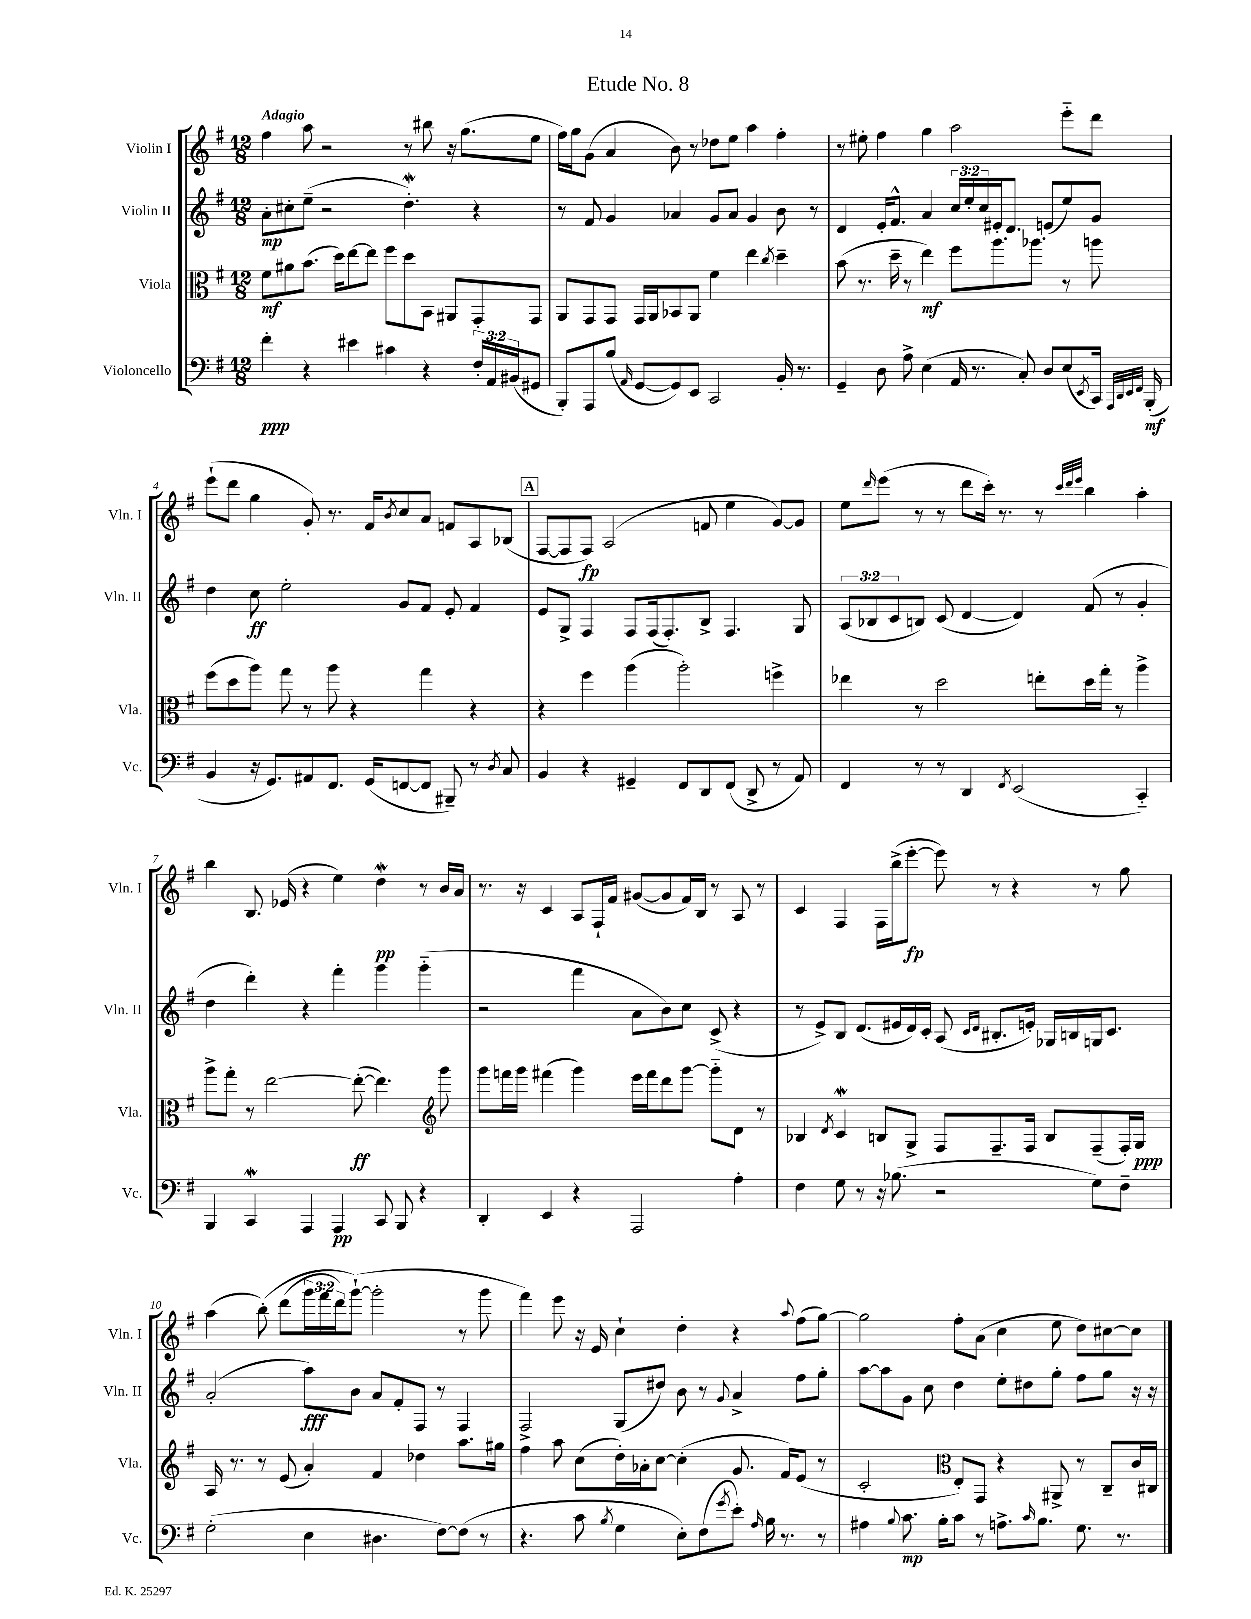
\header { title = "Etude No. 8" }
<<
\new StaffGroup <<
\new Staff = "s0" \with { instrumentName = "Violin I" shortInstrumentName = "Vln. I" } {
    \clef treble \key g \major \numericTimeSignature \time 12/8 \override Staff.TupletNumber.text = #tuplet-number::calc-fraction-text \tempo "Adagio"
    fis''4 a''8 r2 r8 bis''8 r16 g''8.( e''8 |
    fis''16) g''16 g'8( a'4 b'8) r8 des''8 e''8 a''4 fis''4-. |
    r8 eis''8-. fis''4 g''4 a''2 e'''8-_ d'''8 |
    e'''8-!( d'''8 g''4 g'8-.) r8. fis'16 \acciaccatura { b'8 } c''8 a'8 f'8 a8 bes8( |
    \mark \markup { \box "A" } fis8~ fis8 fis8\fp) a2( f'8 e''4 g'8~) g'8 |
    e''8 \grace { d'''16 } e'''8( r8 r8 d'''8 c'''16-.) r8. r8 \grace { c'''32 d'''32 e'''32 } b''4 a''4-. |
    b''4 b8. ees'16( r4 e''4) d''4\mordent\pp r8 b'16 a'16 |
    r8. r16 c'4 a8 fis16-! fis'16 gis'8~( gis'8 fis'16) b16 r8 a8 r8 |
    c'4 fis4 fis16 b''16->( e'''8~-.\fp e'''8) r8 r4 r8 g''8 |
    a''4( b''8-.)\( d'''8( \tuplet 3/2 { g'''16 fis'''16 d'''16) } g'''8~-!(\) g'''2-. r8 g'''8 |
    fis'''4) e'''8 r16 e'16 c''4-! d''4-. r4 \appoggiatura { a''8 } fis''8( g''8~) |
    g''2 fis''8-. a'8( c''4 e''8 d''8) cis''8~ cis''8 \bar "|." |
}
\new Staff = "s1" \with { instrumentName = "Violin II" shortInstrumentName = "Vln. II" } {
    \clef treble \key g \major \numericTimeSignature \time 12/8 \override Staff.TupletNumber.text = #tuplet-number::calc-fraction-text
    a'8-.\mp cis''8-. e''8--( r2 d''4.-.\mordent) r4 |
    r8 fis'8 g'4 aes'4 g'8 aes'8 g'4 b'8 r8 |
    d'4 e'16-. fis'8.-^ a'4 \tuplet 3/2 { c''16 e''16-. c''16 } eis'16-. d'8. e'8( e''8) g'8 |
    d''4 c''8\ff e''2-. g'8 fis'8 e'8-. fis'4 |
    \mark \markup { \box "A" } e'8 g8-> fis4 fis8 fis16( fis8.-.) b8-> fis4. g8 |
    \tuplet 3/2 { a8( bes8 c'8 } b8) c'8( d'4~ d'4) fis'8( r8 g'4-. |
    d''4 d'''4-.) r4 fis'''4-. g'''4 g'''4-_( |
    r2 fis'''4 a'8 b'8) c''8 c'8->( r4 |
    r8 e'8->) b8 d'8.( eis'16 d'16) c'16-. a8( \grace { c'16 d'16 } bis8.-. e'16-.) ges16 b16 g16 c'8. |
    a'2-.( a''8\fff) b'8 a'8 fis'8-. fis8 r8 fis4 |
    fis2-> g8( dis''8) b'8 r8 \appoggiatura { g'8 } a'4-> fis''8 g''8-. |
    a''8~ a''8 g'8 c''8 d''4 e''8-. dis''8 g''8-. fis''8 g''8 r16 r16 \bar "|." |
}
\new Staff = "s2" \with { instrumentName = "Viola" shortInstrumentName = "Vla." } {
    \clef alto \key g \major \numericTimeSignature \time 12/8
    fis'8\mf ais'8 b'8.( d''16) e''8~ e''8 fis''8 d''8 b,8 ais,8 g,8-. g,8 |
    a,8 g,8 g,8 g,16 a,16 bes,8 a,8 fis'4 e''4 \acciaccatura { c''8 } d''4-- |
    b'8( r8. d''16-- r8 e''4\mf) fis''8 a''8. aes''8. r8 a''8 |
    fis''8( d''8 a''8) g''8 r8 a''8 r4 g''4 r4 |
    \mark \markup { \box "A" } r4 fis''4 a''4( a''2-.) f''4-> |
    ees''4 r8 d''2 e''8-. d''16 g''16-. r8 a''4-> |
    a''8-> g''8-. r8 e''2~ e''8~-.\ff( e''4.) \clef treble g'''8 |
    g'''8 f'''16 g'''16 fis'''4( g'''4) e'''16 fis'''16 d'''8 g'''8~ g'''8-_ d'8 r8 |
    bes4 \acciaccatura { d'8 } c'4\mordent b8 g8-> fis8 fis8.-- fis16 b8 fis8--( fis16-.) g16\ppp |
    a16 r8. r8 e'8( a'4-.) fis'4 des''4 a''8. gis''16 |
    fis''4 a''8 c''8( d''16-.) aes'16-. c''8~ c''4-.( g'8. fis'16) e'8( r8 |
    c'2-. \clef alto e8-.) g,8 r4 ais,8-> r8 c8-- c'16 cis16 \bar "|." |
}
\new Staff = "s3" \with { instrumentName = "Violoncello" shortInstrumentName = "Vc." } {
    \clef bass \key g \major \numericTimeSignature \time 12/8 \override Staff.TupletNumber.text = #tuplet-number::calc-fraction-text
    fis'4-.\ppp r4 eis'4 cis'4 r4 \tuplet 3/2 { fis16-. a,16 bis,16( } gis,8 |
    b,,8-.) a,,8 b8( \grace { a,16 } g,8~ g,8) e,8 c,2 b,16-. r8. |
    g,4-- d8 a8-> e4( a,16 r8. c8-.) d8 e8( \acciaccatura { e,8 } c,16) \grace { a,,32 d,32 e,32 fis,32 } b,,16-.\mf( |
    b,4 r16 g,8.) ais,8 fis,8. g,16( f,8~ f,8 bis,,8--) r8 \acciaccatura { d8 } c8 |
    \mark \markup { \box "A" } b,4 r4 gis,4-- fis,8 d,8 fis,8( d,8-> r8 a,8) |
    fis,4 r8 r8 d,4 \acciaccatura { fis,8 } e,2( c,4-_) |
    b,,4 c,4\mordent a,,4 a,,4\pp c,8 b,,8 r4 |
    d,4-. e,4 r4 a,,2 a4-. |
    fis4 g8 r8 r16 bes8.( r2 g8) fis8-- |
    g2-.( e4 dis4. fis8~) fis8( r8 |
    r4. c'8 \acciaccatura { b8 } g4 e8-.) fis8( \acciaccatura { g'8 } e'8-.) \grace { a16 } b16 r8. r8 |
    ais4 \appoggiatura { b8 } c'8.\mp b16-. c'8 r8 a8.-> \grace { c'16 } b8. g8. r8. \bar "|." |
}
>>
>>
